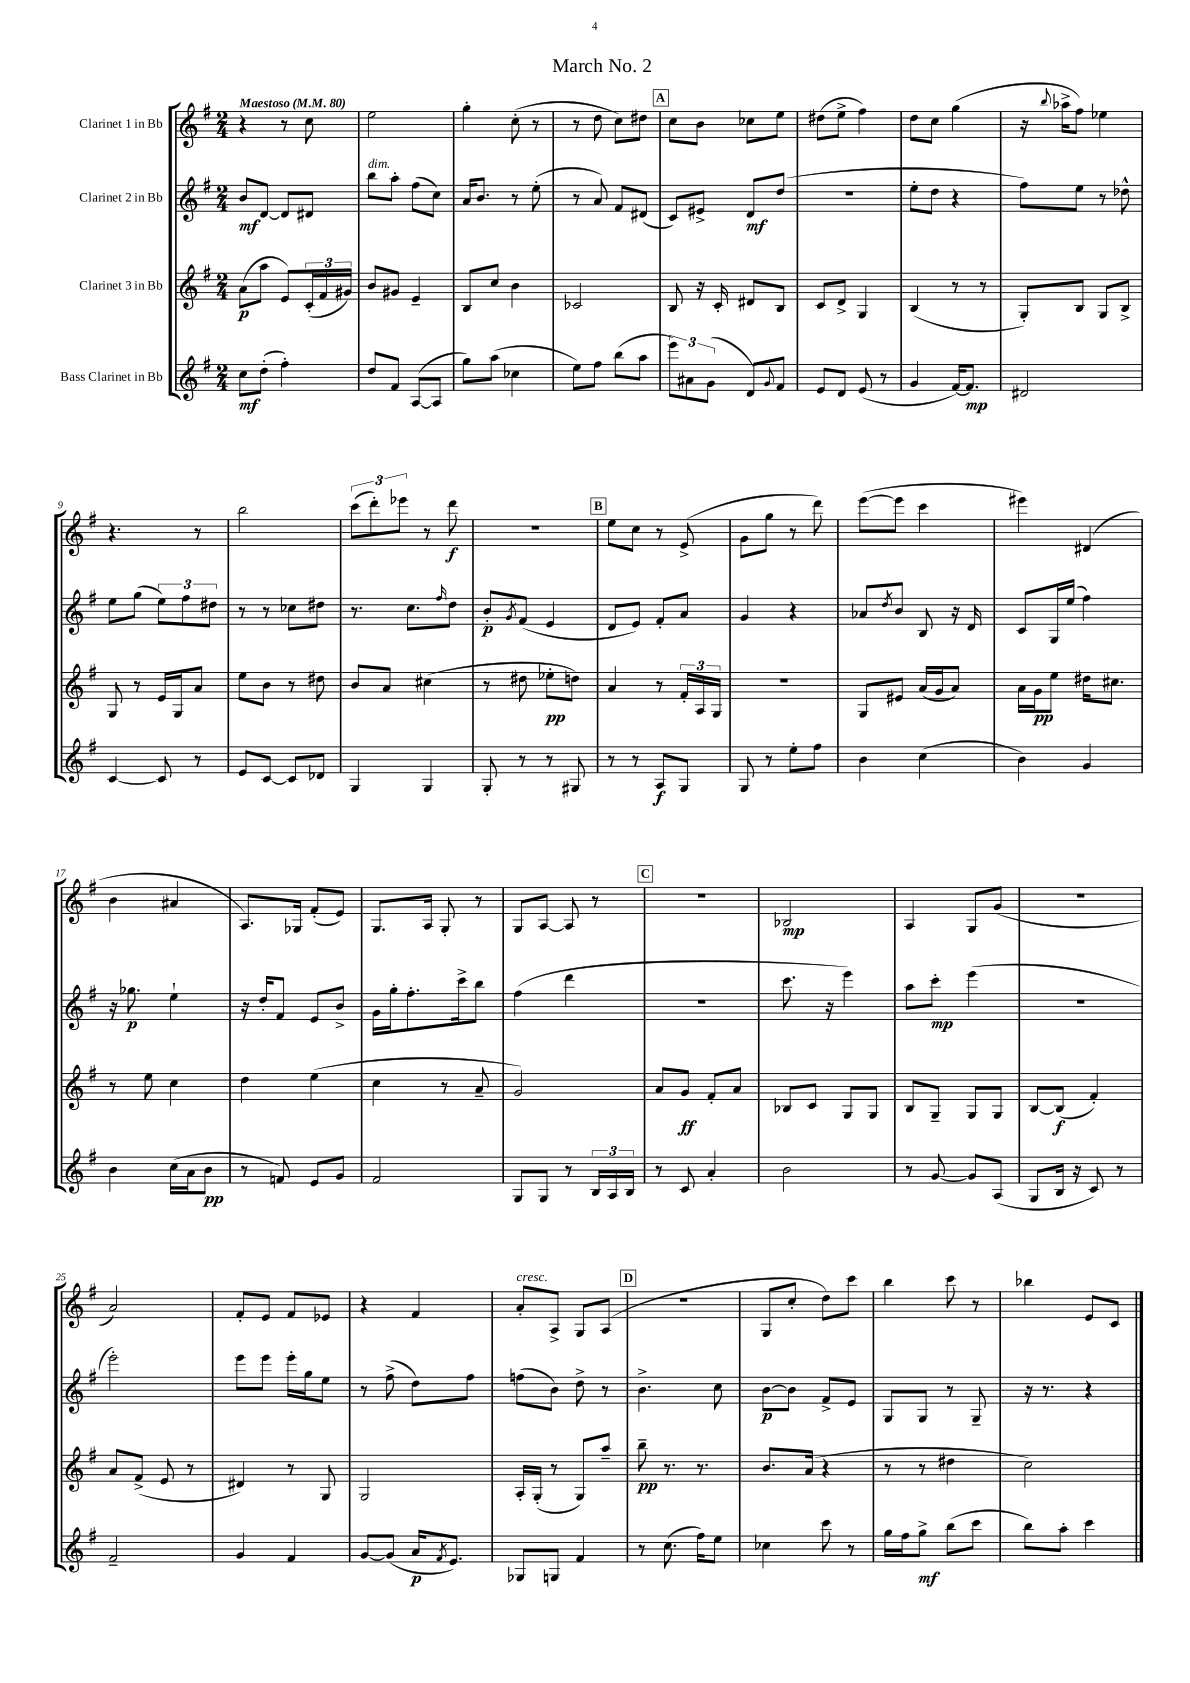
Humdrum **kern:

**kern	**kern	**kern	**kern
*staff4	*staff3	*staff2	*staff1
*clefG2	*clefG2	*clefG2	*clefG2
*k[f#]	*k[f#]	*k[f#]	*k[f#]
*M2/4	*M2/4	*M2/4	*M2/4
*MM80	*MM80	*MM80	*MM80
8cc	(8a	8b	4r
(8dd'	8aa	[8d	.
4ff#')	8e)	8d]	8r
.	(24c'	8d#	8cc
.	24f#	.	.
.	24g#)	.	.
=	=	=	=
8dd	8b	8bb	2ee
8f#	8g#	8aa'	.
([8A	4e~	(8ff#	.
8A]	.	8cc)	.
=	=	=	=
8gg)	8B	16a	4gg'
.	.	8.b	.
(8aa	8cc	.	.
4cc-	4b	8r	(8cc'
.	.	(8ee'	8r
=	=	=	=
8ee)	2c-	8r	8r
8ff#	.	8a)	8dd
(8bb	.	8f#	8cc)
8aa	.	(8d#	8dd#
=	=	=	=
12eee)	8B	8c)	8cc
12a#	.	.	.
.	16r	8e#^	8b
(12g	.	.	.
.	16c'	.	.
8d)	8d#	8d	8cc-
8qqg	.	.	.
8f#	8B	(8dd	8ee
=	=	=	=
8e	8c	2r	(8dd#
8d	8d^	.	8ee^
(8e	4G	.	4ff#)
8r	.	.	.
=	=	=	=
4g	(4B	8ee'	8dd
.	.	8dd	8cc
[16f#)	8r	4r	(4gg
8.f#]	.	.	.
.	8r	.	.
=	=	=	=
2d#	8G')	8ff#)	16r
.	.	.	8qqbb
.	.	.	16aa-^
.	8B	8ee	8ff#)
.	8G	8r	4ee-
.	8B^	8dd-^^	.
=	=	=	=
[4c	8G	8ee	4.r
.	8r	(8gg	.
8c]	16e	12ee)	.
.	16G	.	.
.	.	12ff#	.
8r	8a	.	8r
.	.	12dd#	.
=	=	=	=
8e	8ee	8r	2bb
[8c	8b	8r	.
8c]	8r	8cc-	.
8d-	8dd#	8dd#	.
=	=	=	=
4G	8b	8.r	(12ccc
.	.	.	12ddd')
.	8a	.	.
.	.	.	12eee-
.	.	8.cc	.
4G	(4cc#	.	8r
.	.	16qqff#	.
.	.	8dd	8ddd
=	=	=	=
8G'	8r	8b'	2r
.	.	8qg	.
8r	8dd#	(8f#	.
8r	8ee-'	4e	.
8G#	8dd)	.	.
=	=	=	=
8r	4a	8d	8ee
8r	.	8e)	8cc
8A	8r	8f#'	8r
8G	24f#'	8a	(8e^
.	24A	.	.
.	24G	.	.
=	=	=	=
8G	2r	4g	8g
8r	.	.	8gg
8ee'	.	4r	8r
8ff#	.	.	8ddd)
=	=	=	=
4b	8G	8a-	([8eee
.	.	8qdd	.
.	8e#	8b	8eee]
(4cc	(16a	8B	4ccc
.	16g	.	.
.	8a)	16r	.
.	.	16d	.
=	=	=	=
4b)	16a	8c	4eee#)
.	16g	.	.
.	8ee	16G	.
.	.	(16ee	.
4g	16dd#	4ff#)	(4d#
.	8.cc#	.	.
=	=	=	=
4b	8r	16r	4b
.	.	8.gg-	.
.	8ee	.	.
(16cc	4cc	4ee`	4a#
16a	.	.	.
8b	.	.	.
=	=	=	=
8r	4dd	16r	8.A)
.	.	16dd'	.
8f)	.	8f#	.
.	.	.	16G-
8e	(4ee	8e	(8f#'
8g	.	8b^	8e)
=	=	=	=
2f#	4cc	16g	8.G
.	.	16gg'	.
.	.	8.ff#'	.
.	.	.	16A
.	8r	.	8G'
.	.	16ccc^	.
.	8a~	8bb	8r
=	=	=	=
8G	2g)	(4ff#	8G
8G	.	.	[8A
8r	.	4ddd	8A]
24B	.	.	8r
24A	.	.	.
24B	.	.	.
=	=	=	=
8r	8a	2r	2r
8c	8g	.	.
4a'	8f#'	.	.
.	8a	.	.
=	=	=	=
2b	8B-	8.ccc	2B-
.	8c	.	.
.	.	16r	.
.	8G	4eee)	.
.	8G	.	.
=	=	=	=
8r	8B	8aa	4A
[8g	8G~	8ccc'	.
8g]	8G	(4eee	8G
(8A	8G	.	(8g
=	=	=	=
8G	[8B	2r	2r
16B	(8B]	.	.
16r	.	.	.
8c)	4f#')	.	.
8r	.	.	.
=	=	=	=
2f#~	8a	2eee')	2a)
.	(8f#^	.	.
.	8e	.	.
.	8r	.	.
=	=	=	=
4g	4d#)	8eee	8f#'
.	.	8eee	8e
4f#	8r	16eee'	8f#
.	.	16gg	.
.	8G	8ee	8e-
=	=	=	=
[8g	2G	8r	4r
(8g]	.	(8ff#^	.
16a	.	8dd)	4f#
8qf#	.	.	.
8.e)	.	.	.
.	.	8ff#	.
=	=	=	=
8G-	16A'	(8ff	8a'
.	(16G'	.	.
8G	8r	8b)	8A^
4f#	8G)	8dd^	8G
.	8aa~	8r	(8A
=	=	=	=
8r	8bb~	4.b^	2r
(8.cc	8.r	.	.
16ff#)	8.r	.	.
8ee	.	8cc	.
=	=	=	=
4cc-	8.b	[8b	8G
.	.	8b]	8cc'
.	(16a	.	.
8ccc	4r	8f#^	8dd)
8r	.	8e	8ccc
=	=	=	=
16gg	8r	8G	4bb
16ff#	.	.	.
8gg^	8r	8G	.
(8bb	4dd#	8r	8ccc
8ccc	.	8G~	8r
=	=	=	=
8bb)	2cc)	16r	4bb-
.	.	8.r	.
8aa'	.	.	.
4ccc	.	4r	8e
.	.	.	8c
==	==	==	==
*-	*-	*-	*-
